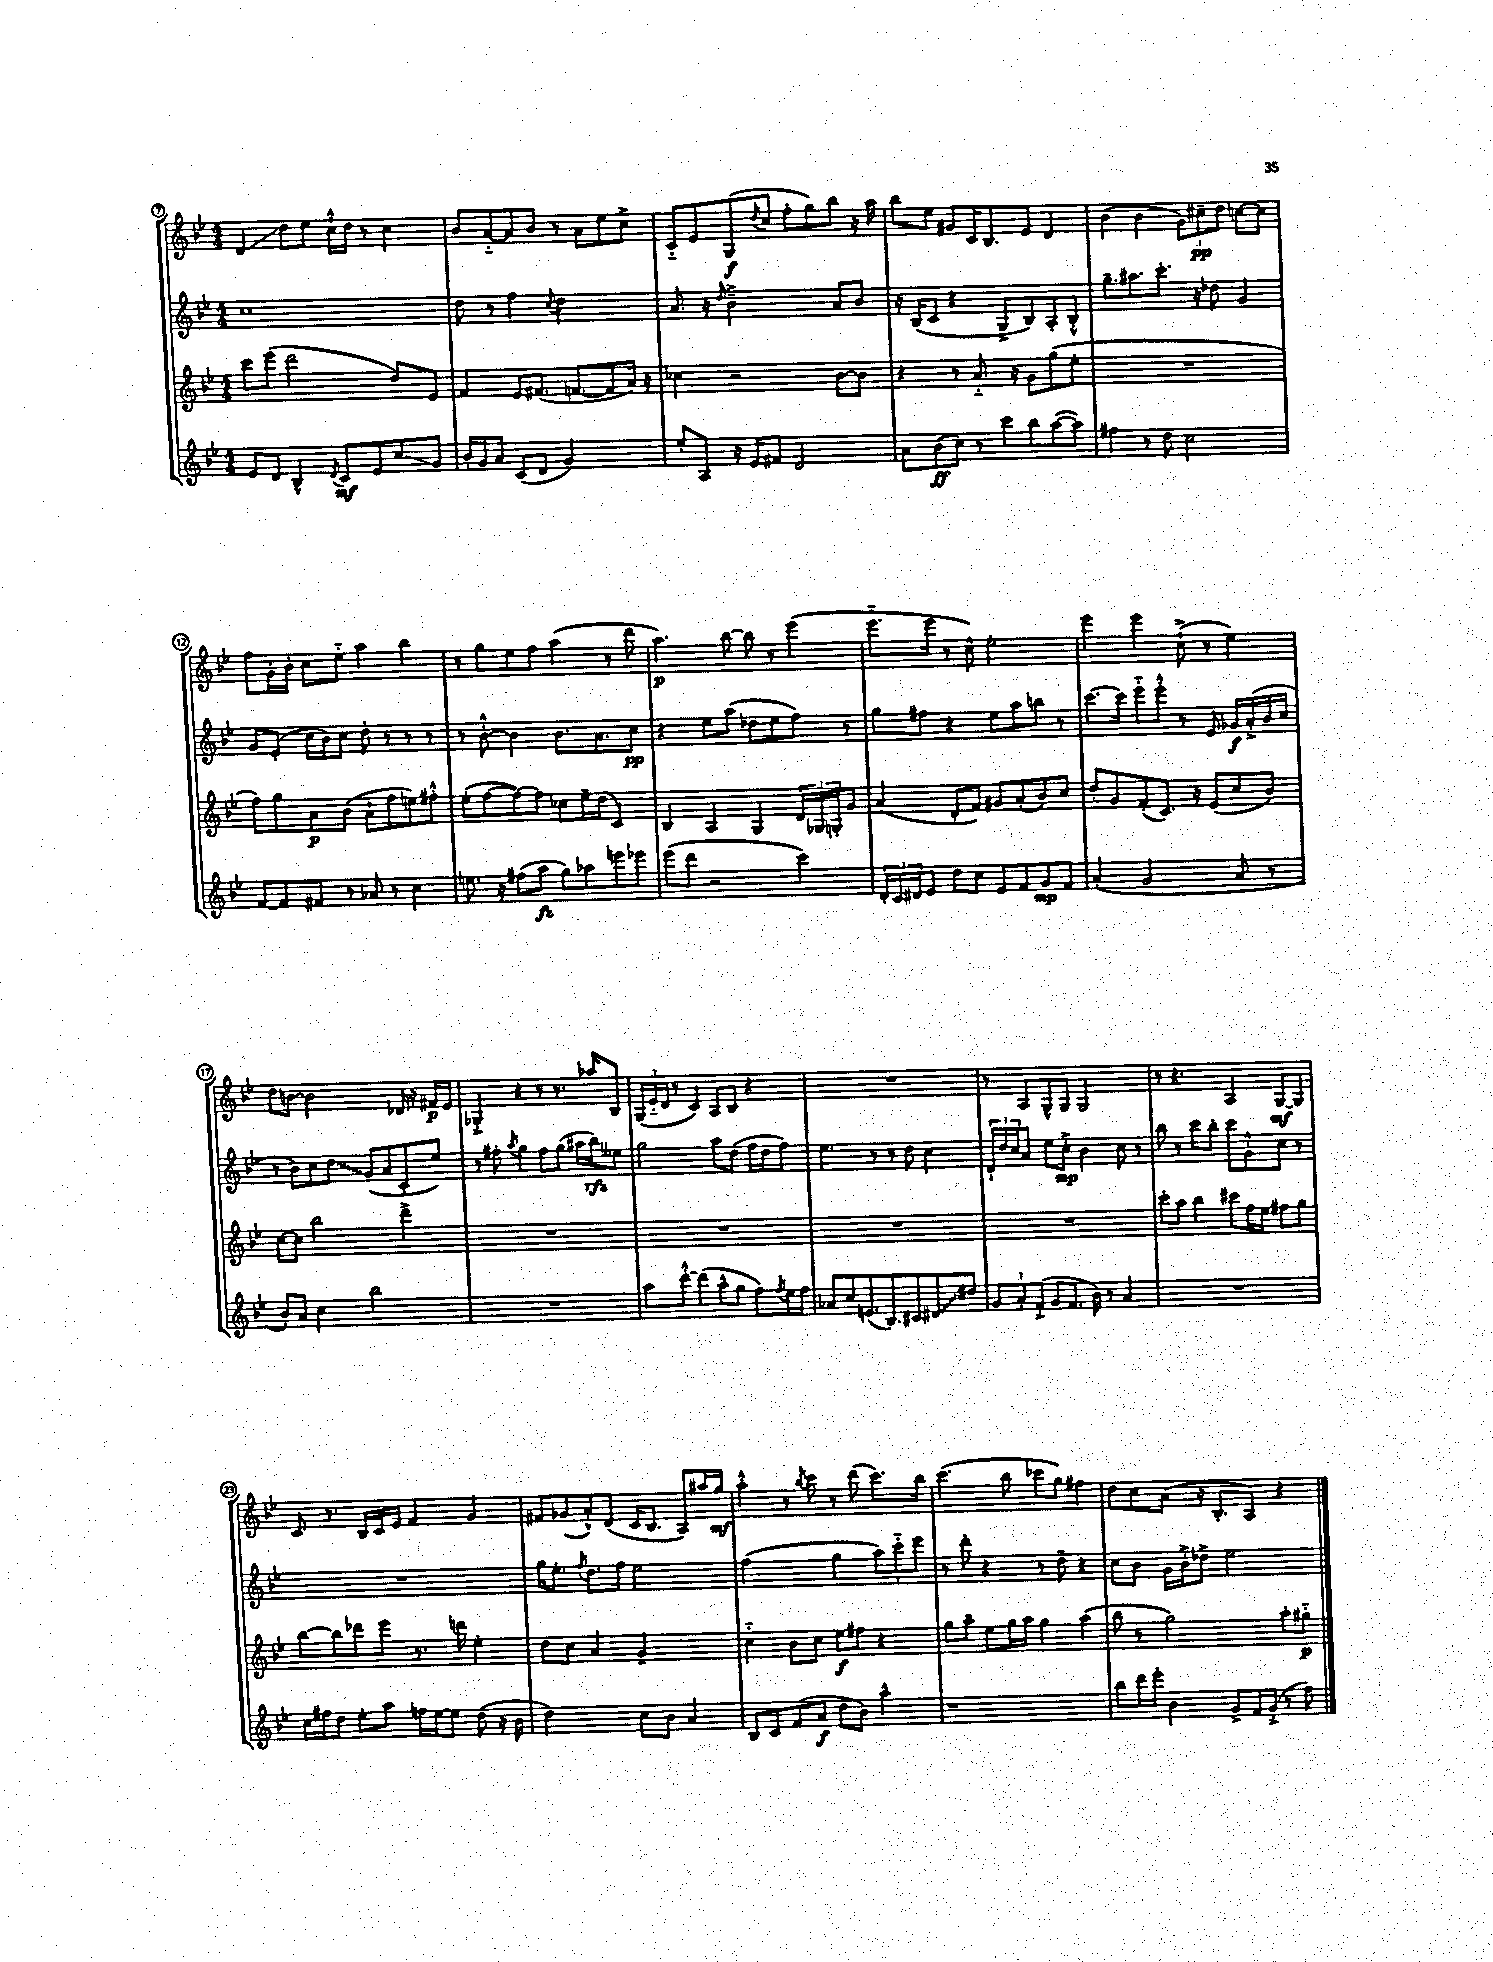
<<
\new StaffGroup <<
\new Staff = "s0" {
    \clef treble \key bes \major \numericTimeSignature \time 4/4
    d'4\glissando d''8 ees''8 c''16-!-^ d''16 r8 c''4 |
    bes'8 a'8~-_ a'8 bes'8 r8 a'8 ees''8 c''8-> |
    c'8-_ ees'8 g8\f( \acciaccatura { d''8 } c''8 f''8-. g''8) bes''8 r16 a''16 |
    bes''8 ees''8 gis'8 c'16 bes8. ees'8 d'4 |
    bes'4( bes'4 \tuplet 3/2 { g'8) cis''8--\pp d''8 } c''8~ c''8 |
    f''8 g'16-. bes'16-. c''8 ees''8-_ a''4 bes''4 |
    r8 g''8 ees''8 f''8 a''4( r8 d'''8 |
    a''4.\p) bes''8~ bes''8 r8 ees'''4( |
    ees'''8.-_ ees'''16 r8 c''8-^) ees''2-. |
    ees'''4 ees'''4 c''8-!->( r8 ees''4) |
    d''8 b'8~ b'2 des'16 r16 fis'16\p ees'16 |
    ges4-.-> r4 r8 r8. aes''16 bes8 |
    \tuplet 3/2 { g16( ees'16-_ d'16 } r8 c'4) a8 bes8 r4 |
    R1 |
    r8 a8 g8-^ g8 g2 |
    r8 r4. a4 g8~\mf g8 |
    c'8 r8. bes16 c'16 ees'16 f'4 g'4 |
    fis'8 ges'8( a'8-.-^) d'8( c'16 bes8. a8) ais''16 g''16\mf |
    a''4-.-^ r8 \acciaccatura { bes''8 } c'''8 r8 d'''8( c'''8.) bes''16 |
    c'''4.( bes''8 ces'''8 g''8) fis''4 |
    d''8 c''8 a'8( r16 bes8.-. a8) r4 \bar "|." |
}
\new Staff = "s1" {
    \clef treble \key bes \major \numericTimeSignature \time 4/4
    c''1 |
    d''8 r8 f''4 \appoggiatura { c''8 } d''2 |
    a'8. r16 \grace { d''16 } bes'2---> a'8 bes'8 |
    r16 bes16( c'8 r4 g8-> bes8) a8-. bes8-.-^ |
    g''8.-- ais''8. c'''8.-. r16 des''8 g'4 |
    g'8 ees'8-.( c''16 bes'16) c''8 d''8-. r8 r8 r8 |
    r8 bes'8~-.-^ bes'4 bes'8. a'8. c''8\pp |
    r4 ees''8 a''8( des''8 ees''8 f''8) r8 |
    g''8 fis''8 r4 ees''8 a''8 b''8 r8 |
    c'''8.~ c'''16 ees'''8-_ ees'''8-.-^ r8 ees'8 ges'16\f a'16-.->( bes'16 c''16 |
    r8 bes'8) c''8 \once \override Glissando.style = #'zigzag d''8\glissando g'8( a'8 c'8-. ees''8) |
    r8 fis''8-. \acciaccatura { a''8 } g''4 fis''8 g''8( ais''16 bes''16\rfz) eeses''8 |
    g''2 a''8 d''8( f''16 d''16 f''8) |
    ees''4. r8 r8 d''8 c''4 |
    \tuplet 3/2 { d'16-! d''16 c''16 } a'8 ees''8 c''8-.->\mp bes'4 c''8 r8 |
    bes''8 r8 c'''8 bes''8-. c'''8 g'8-.-^ c''8 r8 |
    R1 |
    g''16 ees''8.-. \acciaccatura { f''8 } d''8. f''16 ees''2 |
    f''2( g''4 \tuplet 3/2 { a''8) c'''8-_ ees'''8 } |
    r8 d'''8-. r4 r8 d''8-- r4 |
    c''8 bes'8 g'16 bes'16-.-> des''8-> ees''2 \bar "|." |
}
\new Staff = "s2" {
    \clef treble \key bes \major \numericTimeSignature \time 4/4
    c'''8 ees'''8( d'''2 d''8) ees'8 |
    f'4 ees'8 fis'8.( f'8.~ f'8 a'16) r16 |
    ces''4 r2 bes'8~ bes'8 |
    r4 r8 a'8.-_ r16 g'8 g''8( ees''8-. |
    R1 |
    f''8) g''8 a'8\p bes'8( a'8-! f''8 e''8) fis''8-.-^ |
    ees''8-.( f''8~ f''8~) f''8 ces''8 ees''16-- d''16( c'4) |
    bes4 a4 g4 \tuplet 3/2 { d'16 ges16 g16-. } g'8 |
    a'4( d'8-. f'8) gis'8 a'8-.( bes'8) c''8 |
    d''8-. g'8 f'8-.( c'8.) r16 ees'8( c''8 bes'8) |
    c''8~ c''8 bes''2 d'''4-> |
    R1 |
    R1 |
    R1 |
    R1 |
    c'''8-. a''8 bes''4 cis'''8 f''16 ees''16 fis''8 g''8 |
    bes''8~ bes''8 des'''8 ees'''8 r8. d'''16 ees''4-. |
    d''8 c''8 a'4 g'2-- |
    c''4-_ bes'8 c''8 ees''8\f fis''8 r4 |
    g''8 a''8-- ees''8 g''16 a''16 g''4 a''4( |
    bes''8 r8 g''2) a''8-. gis''8-_\p \bar "|." |
}
\new Staff = "s3" {
    \clef treble \key bes \major \numericTimeSignature \time 4/4
    ees'8 d'8 bes4-^ \acciaccatura { d'8 } c'8\mf ees'8 c''8\glissando g'8 |
    bes'16-. g'16 a'8 c'8( d'8 g'2) |
    ees''8-. a8 r16 ees'16 fis'8 d'2 |
    a'8 bes'8\ff( c''8) r8 c'''8 bes''8 a''8~( a''8) |
    fis''4 r8 d''8 c''2 |
    f'8~ f'8 fis'8 r8 aes'8 r8 c''4 |
    e''8. r16 fis''8( a''8\fz g''8) aes''8 e'''8 ees'''8 |
    ees'''8( d'''8 r2 c'''4) |
    \tuplet 3/2 { d'16-. c'16 dis'16 } ees'8 d''8 c''8 ees'8 f'8 g'8\mp f'8 |
    a'4-.( g'2 a'8 r8 |
    bes'8-.) a'8 c''4 bes''2 |
    R1 |
    a''8 d'''8~-.-^ d'''4( a''8-^ g''8 f''8) \acciaccatura { f''8 } ees''16 f''16 |
    aes'8 c''8 e'8.( bes8.) cis'8 \once \override Glissando.style = #'zigzag dis'8\glissando dis''8 |
    \tuplet 3/2 { g'8 a'8-. f'8-.->( } g'8 f'8. bes'16) r8 a'4 |
    R1 |
    c''16 fis''16 d''8 ees''8-. a''8 f''16 ees''16~ ees''8 d''8( r16 bes'16 |
    d''2) c''8 bes'8 a'4 |
    bes8 c'8 f'8( a'8\f d''8 bes'8) a''4-^ |
    r1 |
    bes''8 d'''16 ees'''16-. bes'4 g'8-> f'16 g'16-.->( r8 f''8) \bar "|." |
}
>>
>>
\layout { \context { \Score currentBarNumber = #7 \override BarNumber.stencil = #(make-stencil-circler 0.1 0.3 ly:text-interface::print) } }
